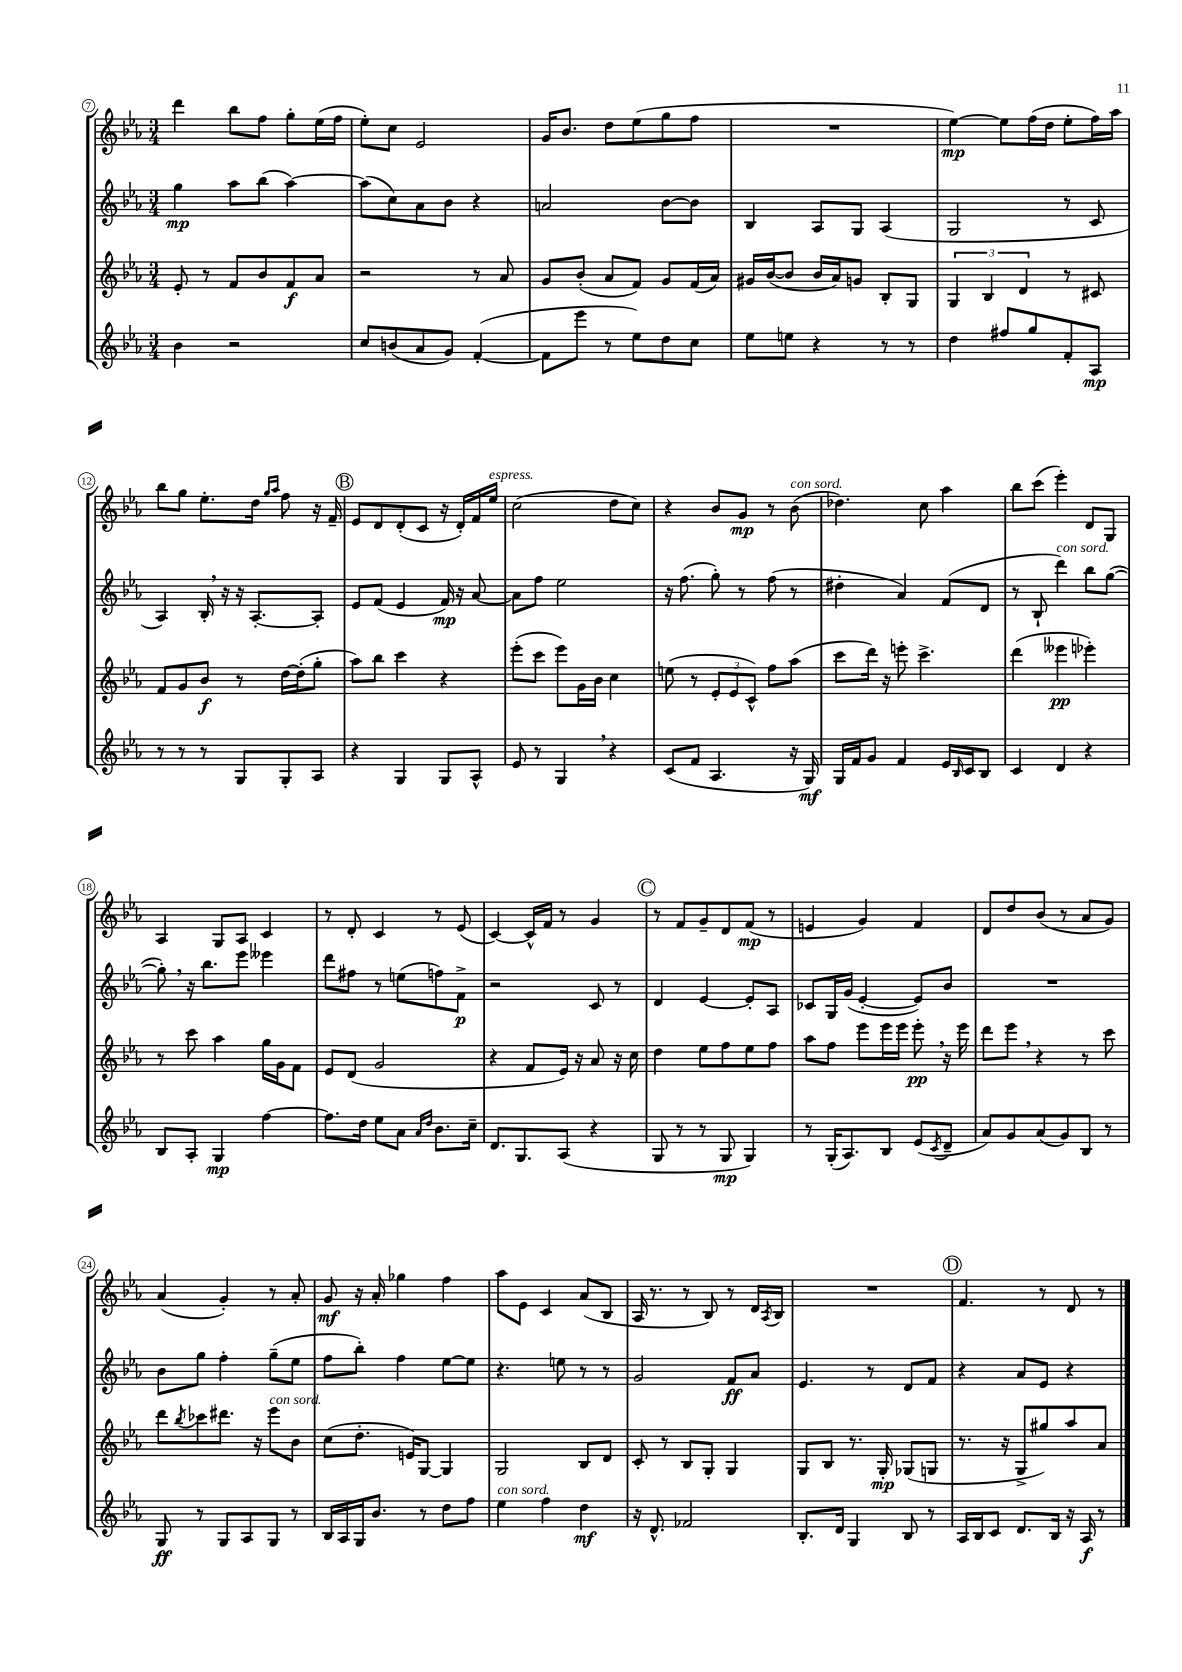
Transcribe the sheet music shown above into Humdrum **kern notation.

**kern	**kern	**kern	**kern
*staff4	*staff3	*staff2	*staff1
*clefG2	*clefG2	*clefG2	*clefG2
*k[b-e-a-]	*k[b-e-a-]	*k[b-e-a-]	*k[b-e-a-]
*M3/4	*M3/4	*M3/4	*M3/4
4b-	8e-'	4gg	4ddd
.	8r	.	.
2r	8f	8aa-	8bb-
.	8b-	(8bb-	8ff
.	8f	[4aa-)	8gg'
.	8a-	.	(16ee-
.	.	.	16ff
=	=	=	=
8cc	2r	(8aa-]	8ee-')
(8b	.	8cc)	8cc
8a-	.	8a-	2e-
8g)	.	8b-	.
([4f'	8r	4r	.
.	8a-	.	.
=	=	=	=
8f]	8g	2a	16g
.	.	.	8.b-
8eee-	(8b-'	.	.
8r	8a-	.	8dd
8ee-)	8f)	.	(8ee-
8dd	8g	[8b-	8gg
8cc	(16f	8b-]	8ff
.	16a-)	.	.
=	=	=	=
8ee-	16g#	4B-	2.r
.	([16b-	.	.
8ee	8b-]	.	.
4r	16b-	8A-	.
.	16a-)	.	.
.	8g	8G	.
8r	8B-'	(4A-	.
8r	8G	.	.
=	=	=	=
4dd	6G	2G	[4ee-)
.	6B-	.	.
8ff#	.	.	8ee-]
.	6d	.	.
8gg	.	.	(16ff
.	.	.	16dd
8f'	8r	8r	8ee-'
8A-	8c#	8c	16ff)
.	.	.	16aa-
=	=	=	=
8r	8f	4A-)	8bb-
8r	8g	.	8gg
8r	8b-	16B-'	8.ee-'
.	.	16r	.
8G	8r	16r	.
.	.	[8.A-'	16dd
.	.	.	16qqgg
.	.	.	16qqaa-
8G'	[16dd	.	8ff
.	(16dd']	.	.
8A-	8gg'	8A-']	16r
.	.	.	16f~
=	=	=	=
4r	8aa-)	8e-	8e-
.	8bb-	(8f	8d
4G	4ccc	4e-	(8d'
.	.	.	8c
8G	4r	16f)	16r
.	.	16r	16d')
8A-^^	.	[8a-	16f
.	.	.	16ee-
=	=	=	=
8e-	(8eee-'	8a-]	(2cc
8r	8ccc	8ff	.
4G	8eee-)	2ee-	.
.	16g	.	.
.	16b-	.	.
4r	4cc	.	8dd
.	.	.	8cc)
=	=	=	=
(8c	(8ee	16r	4r
.	.	(8.ff	.
8f	8r	.	.
4.A-	12e-'	8gg')	8b-
.	12e-	.	.
.	.	8r	8g
.	12c^^)	.	.
.	8ff	(8ff	8r
16r	(8aa-	8r	(8b-
16G)	.	.	.
=	=	=	=
16G	8ccc	4dd#'	4.dd-)
16f	.	.	.
8g	16ddd)	.	.
.	16r	.	.
4f	8eee'	4a-)	.
.	4.ccc^	.	8cc
16e-	.	(8f	4aa-
16qqB-	.	.	.
16c	.	.	.
8B-	.	8d	.
=	=	=	=
4c	(4ddd	8r	8bb-
.	.	8B-`	(8ccc
4d	4eee--	4ddd)	4eee-')
4r	4eee-')	8bb-	8d
.	.	([8gg	8G
=	=	=	=
8B-	8r	8gg'])	4A-
8A-'	8ccc	16r	.
.	.	8.bb-	.
4G	4aa-	.	8G
.	.	8eee-	8A-
[4ff	16gg	4eee--	4c
.	16g	.	.
.	8f	.	.
=	=	=	=
8.ff]	8e-	8ddd	8r
.	(8d	8ff#	8d'
16dd	.	.	.
8ee-	2g	8r	4c
8a-	.	(8ee	.
16qqa-	.	.	.
16qqdd	.	.	.
8.b-	.	8ff)	8r
.	.	8f^	(8e-
16cc~	.	.	.
=	=	=	=
8.d	4r	2r	[4c)
8.G	.	.	.
.	8f	.	16c^^]
.	.	.	16f
(8A-	16e-)	.	8r
.	16r	.	.
4r	8a-	8c	4g
.	16r	8r	.
.	16cc	.	.
=	=	=	=
8G	4dd	4d	8r
8r	.	.	8f
8r	8ee-	[4e-	8g~
8G	8ff	.	8d
4G)	8ee-	8e-']	(8f
.	8ff	8A-	8r
=	=	=	=
8r	8aa-	8c-	4e
(16G'	8ff	16G	.
8.A-)	.	(16g	.
.	8eee-	[4e-'	4g)
8B-	16eee-	.	.
.	16eee-	.	.
(8e-	8eee-'	8e-])	4f
8qc	.	.	.
8d~	16r	8b-	.
.	16eee-	.	.
=	=	=	=
8a-)	8ddd	2.r	8d
8g	8eee-	.	8dd
(8a-	4r	.	(8b-
8g)	.	.	8r
8B-	8r	.	8a-
8r	8ccc	.	8g)
=	=	=	=
8G	8ddd	8b-	(4a-
.	8qbb-	.	.
8r	8ccc-	8gg	.
8G	8.ddd#	4ff'	4g')
8A-	.	.	.
.	16r	.	.
8G	8eee-	(8gg~	8r
8r	8b-	8ee-	8a-'
=	=	=	=
16B-	(8cc	8ff	8g
16A-	.	.	.
16G	8.dd'	8bb-')	16r
8.b-	.	.	16a-'
.	.	4ff	4gg-
.	16e)	.	.
8r	[8G	.	.
8dd	4G]	[8ee-	4ff
8ff	.	8ee-]	.
=	=	=	=
4ee-	2G	4.r	8aa-
.	.	.	8e-
4ff	.	.	4c
.	.	8ee	.
4dd	8B-	8r	(8a-
.	8d	8r	8B-
=	=	=	=
16r	8c'	2g	16A-
8.d^^	.	.	8.r
.	8r	.	.
2f-	8B-	.	8r
.	8G'	.	8B-)
.	4G	8f	8r
.	.	8a-	16d
.	.	.	8qA-
.	.	.	16B-
=	=	=	=
8.B-'	8G	4.e-	2.r
.	8B-	.	.
16d	.	.	.
4G	8.r	.	.
.	.	8r	.
.	16G'	.	.
8B-	(8G-	8d	.
8r	8G	8f	.
=	=	=	=
16A-	8.r	4r	4.f
16B-	.	.	.
8c	.	.	.
.	16r	.	.
8.d	8G^	8a-	.
.	8gg#)	8e-	8r
16B-	.	.	.
16r	8aa-	4r	8d
16A-	.	.	.
8r	8a-	.	8r
==	==	==	==
*-	*-	*-	*-
